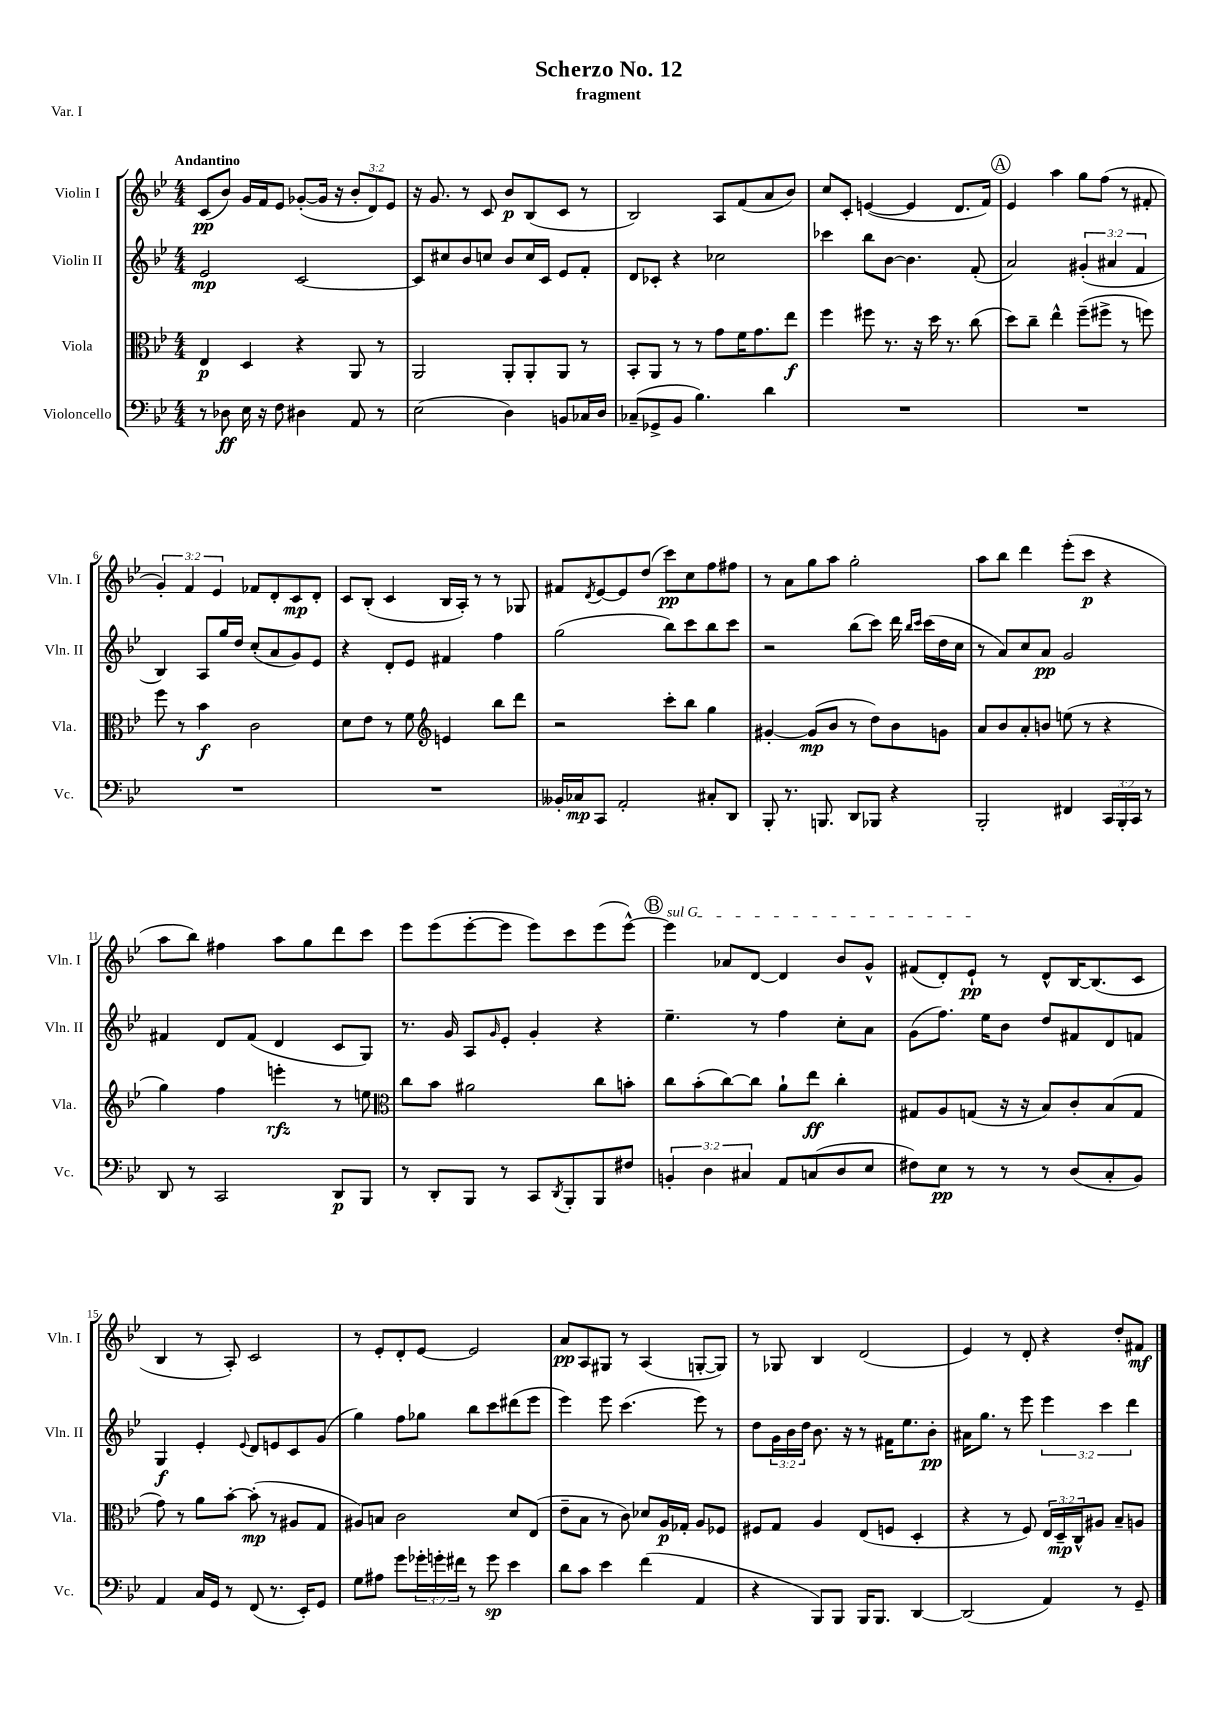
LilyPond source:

\header { title = "Scherzo No. 12" subtitle = "fragment" piece = "Var. I" }
<<
\new StaffGroup <<
\new Staff = "s0" \with { instrumentName = "Violin I" shortInstrumentName = "Vln. I" } {
    \clef treble \key bes \major \numericTimeSignature \time 4/4 \override Staff.TupletNumber.text = #tuplet-number::calc-fraction-text \tempo "Andantino"
    c'8\pp( bes'8) g'16 f'16 ees'8 ges'8~-.( ges'16 r16 \tuplet 3/2 { bes'8-. d'8) ees'8 } |
    r16 g'8. r8 c'8 bes'8\p bes8( c'8 r8 |
    bes2) a8 f'8( a'8 bes'8) |
    c''8 c'8-. e'4~( e'4 d'8. f'16) |
    \mark \markup { \circle "A" } ees'4 a''4 g''8 f''8( r8 fis'8-. |
    \tuplet 3/2 { g'4-.) f'4 ees'4 } fes'8 d'8-. c'8\mp d'8-. |
    c'8 bes8-.( c'4 bes16 a16-.) r8 r8 ges8 |
    fis'8 \acciaccatura { d'8 } ees'8~ ees'8 d''8( c'''8\pp) c''8 f''8 fis''8 |
    r8 a'8 g''8 a''8 g''2-. |
    a''8 bes''8 d'''4 ees'''8-.( c'''8\p r4 |
    a''8 bes''8) fis''4 a''8 g''8 d'''8 c'''8 |
    ees'''8 ees'''8( ees'''8~-. ees'''8 ees'''8) c'''8 ees'''8( ees'''8~-^) |
    \mark \markup { \circle "B" } \once \override TextSpanner.bound-details.left.text = \markup { \italic "sul G" } ees'''4\startTextSpan aes'8 d'8~ d'4 bes'8 g'8-^ |
    fis'8( d'8-.) ees'8-!\pp\stopTextSpan r8 d'8-^ bes16~ bes8.( c'8 |
    bes4 r8 a8-.) c'2 |
    r8 ees'8-. d'8-. ees'8~ ees'2 |
    a'8\pp a8 gis8 r8 a4( g8~-. g8) |
    r8 ges8 bes4 d'2( |
    ees'4) r8 d'8-. r4 d''8-. fis'8\mf \bar "|." |
}
\new Staff = "s1" \with { instrumentName = "Violin II" shortInstrumentName = "Vln. II" } {
    \clef treble \key bes \major \numericTimeSignature \time 4/4 \override Staff.TupletNumber.text = #tuplet-number::calc-fraction-text
    ees'2\mp c'2~ |
    c'8 cis''8 bes'8 c''8 bes'8 c''16 c'16 ees'8 f'8-. |
    d'8 ces'8-. r4 ces''2 |
    ces'''4 bes''8 bes'8~ bes'4. f'8-.( |
    \mark \markup { \circle "A" } a'2) \tuplet 3/2 { gis'4-.( ais'4 f'4 } |
    bes4) a8 g''16 d''16 c''8-.( a'8 g'8) ees'8 |
    r4 d'8-. ees'8 fis'4 f''4 |
    g''2( bes''8) c'''8 bes''8 c'''8 |
    r2 bes''8( c'''8) d'''16 \grace { bes''16 c'''16 } c'''16( d''16 c''16 |
    r8 a'8) c''8 a'8\pp g'2 |
    fis'4 d'8 fis'8( d'4 c'8 g8) |
    r8. g'16 a8 \grace { g'16 } ees'8-. g'4-. r4 |
    \mark \markup { \circle "B" } ees''4.-- r8 f''4 c''8-. a'8 |
    g'8( f''8.) ees''16 bes'8 d''8 fis'8 d'8 f'8 |
    g4\f ees'4-. \appoggiatura { ees'8 } d'8 e'8 c'8 g'8( |
    g''4) f''8 ges''8 bes''8 c'''8 dis'''8( ees'''8 |
    ees'''4) ees'''8 c'''4.( ees'''8) r8 |
    d''8 \tuplet 3/2 { g'16 bes'16 d''16 } bes'8. r16 r8 fis'16 ees''8. bes'8-.\pp |
    ais'16 g''8. r8 ees'''8 \tuplet 3/2 { ees'''4 c'''4 d'''4 } \bar "|." |
}
\new Staff = "s2" \with { instrumentName = "Viola" shortInstrumentName = "Vla." } {
    \clef alto \key bes \major \numericTimeSignature \time 4/4 \override Staff.TupletNumber.text = #tuplet-number::calc-fraction-text
    ees4\p d4 r4 a,8 r8 |
    a,2 a,8-. a,8-. a,8 r8 |
    bes,8-. a,8 r8 r8 g'8 f'16 g'8. ees''8\f |
    f''4 fis''8 r8. r16 d''16 r8. c''8( |
    \mark \markup { \circle "A" } d''8) c''8-- ees''4-^ f''8--( fis''8-> r8 f''8) |
    f''8 r8 bes'4\f c'2 |
    d'8 ees'8 r8 f'8 \clef treble e'4 bes''8 d'''8 |
    r2 c'''8-. bes''8 g''4 |
    gis'4~-. gis'8\mp( bes'8 r8 d''8) bes'8 g'8 |
    a'8 bes'8 a'8-. b'8 e''8( r8 r4 |
    g''4) f''4 e'''4-.\rfz r8 e''8 |
    \clef alto c''8 bes'8 ais'2 c''8 b'8-. |
    \mark \markup { \circle "B" } c''8 bes'8-.( c''8~) c''8 a'8-! ees''8\ff c''4-. |
    gis8 a8 g8( r16 r16 bes8) c'8-. bes8( g8 |
    g'8) r8 a'8 bes'8~-. bes'8-.\mp( r8 ais8 g8 |
    ais8) b8 c'2 d'8 ees8( |
    ees'8-- bes8 r8 c'8) des'8 a16\p ges16-. a8 fes8 |
    fis8 g8 a4 ees8( f8 d4-. |
    r4 r8 f8) \tuplet 3/2 { ees16 d16--\mp c16-^ } ais8 bes8-- a8 \bar "|." |
}
\new Staff = "s3" \with { instrumentName = "Violoncello" shortInstrumentName = "Vc." } {
    \clef bass \key bes \major \numericTimeSignature \time 4/4 \override Staff.TupletNumber.text = #tuplet-number::calc-fraction-text
    r8 des8\ff ees16 r16 f8 dis4 a,8 r8 |
    ees2( d4) b,8 ces16 d16 |
    ces8--( ges,8-> bes,8 bes4.) d'4 |
    R1 |
    \mark \markup { \circle "A" } R1 |
    R1 |
    R1 |
    beses,16-. ces16\mp c,8 a,2-. cis8-. d,8 |
    bes,,8-. r8. b,,8. d,8 bes,,8 r4 |
    bes,,2-. fis,4 \tuplet 3/2 { c,16 bes,,16-. c,16 } r8 |
    d,8 r8 c,2 d,8\p bes,,8 |
    r8 d,8-. bes,,8 r8 c,8 \acciaccatura { d,8 } bes,,8-. bes,,8 fis8 |
    \mark \markup { \circle "B" } \tuplet 3/2 { b,4-. d4 cis4 } a,8 c8( d8 ees8 |
    fis8) ees8\pp r8 r8 r8 d8( c8-. bes,8) |
    a,4 c16 g,16 r8 f,8( r8. ees,16-.) g,8 |
    g8 ais8 g'8 \tuplet 3/2 { ges'16-. g'16-. fis'16 } r8 g'8\sp ees'4 |
    d'8 c'8 ees'4 f'4( a,4 |
    r4 bes,,8) bes,,8 bes,,16 bes,,8. d,4~ |
    d,2( a,4) r8 g,8-- \bar "|." |
}
>>
>>
